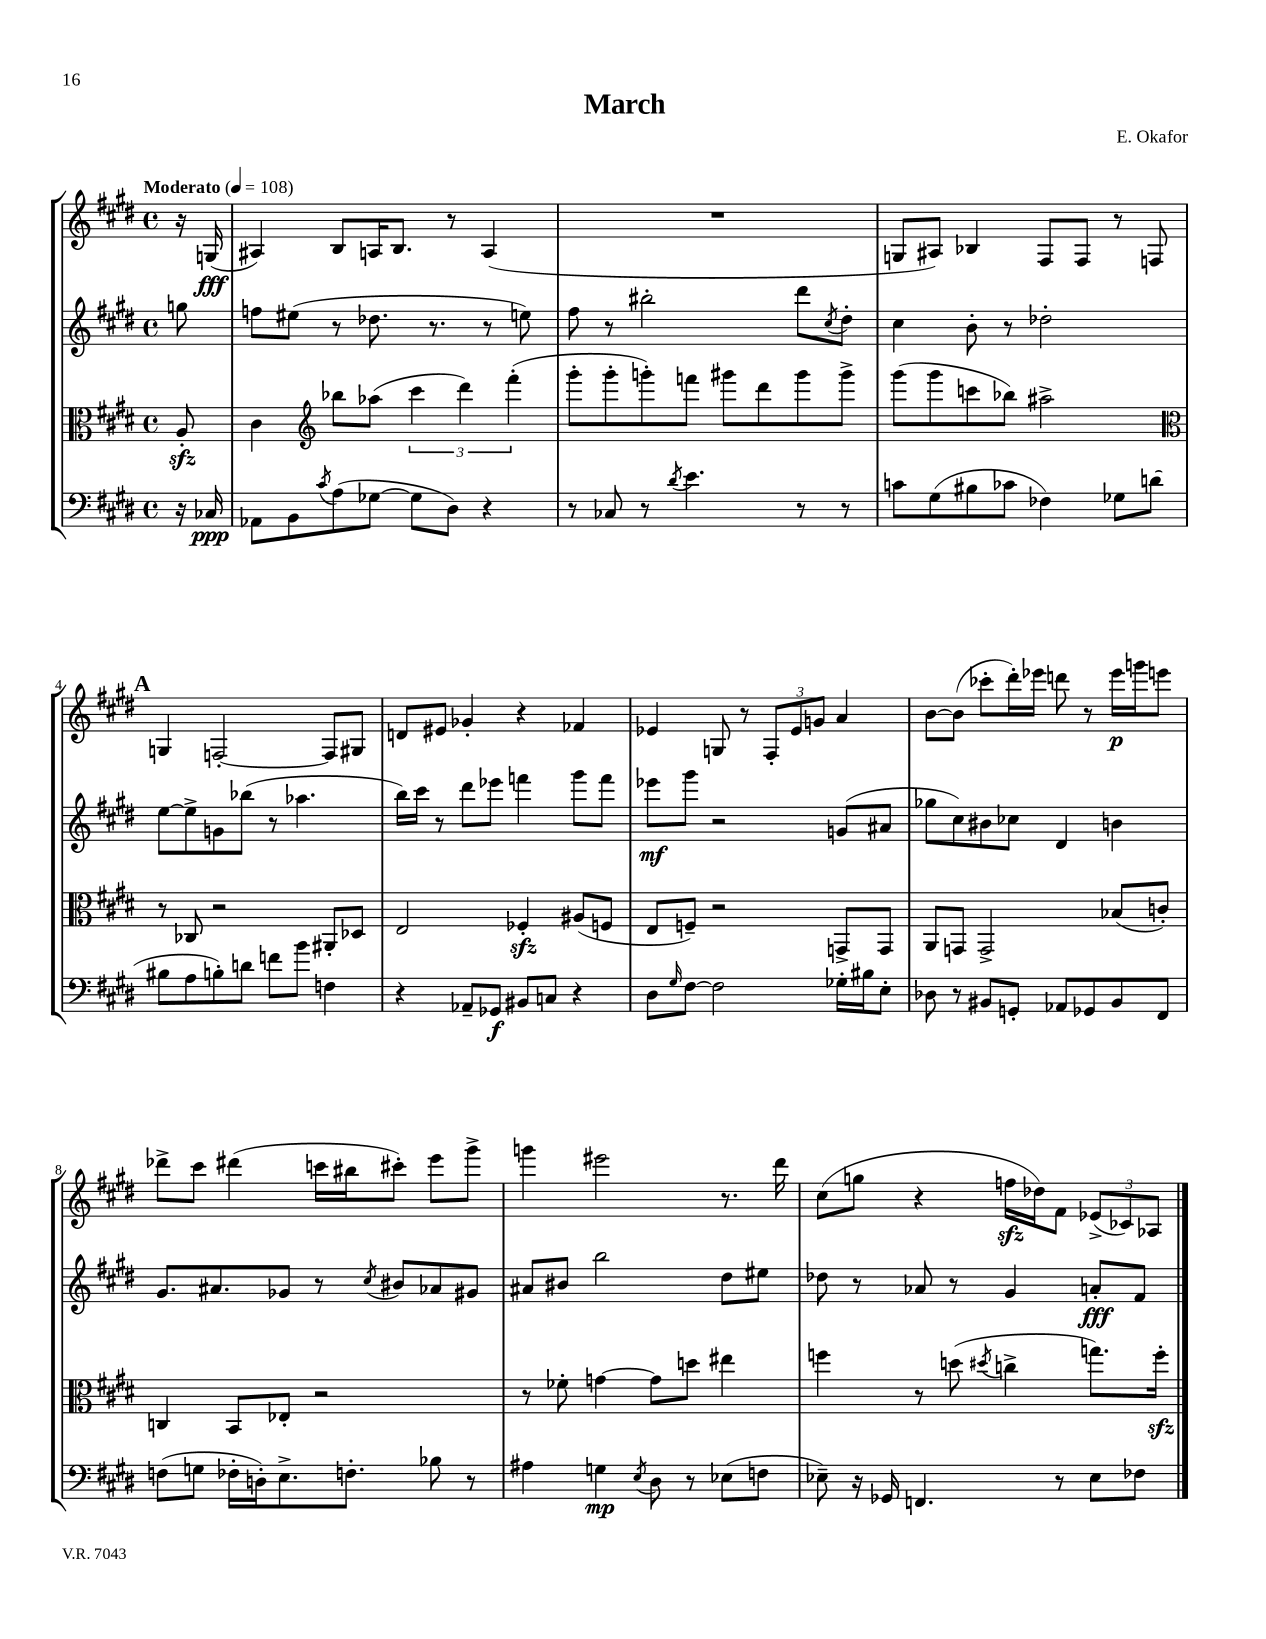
\header { title = "March" composer = "E. Okafor" }
<<
\new StaffGroup <<
\new Staff = "s0" {
    \clef treble \key e \major \defaultTimeSignature \time 4/4 \partial 8 \tempo "Moderato" 4 = 108
    r16 g16\fff( |
    ais4) b8 a16 b8. r8 a4( |
    R1 |
    g8 ais8) bes4 fis8 fis8 r8 f8 |
    \mark \markup { \bold "A" } g4 f2~-. f8 gis8 |
    d'8 eis'8 ges'4-. r4 fes'4 |
    ees'4 g8 r8 \tuplet 3/2 { fis8-. ees'8 g'8 } a'4 |
    b'8~ b'8( ces'''8-. dis'''16-.) ees'''16 d'''8 r8 ees'''16\p g'''16 e'''8 |
    des'''8-> cis'''8 dis'''4( c'''16 bis''16 cis'''8-.) e'''8 gis'''8-> |
    g'''4 eis'''2 r8. dis'''16 |
    cis''8( g''8 r4 f''16\sfz des''16) fis'8 \tuplet 3/2 { ees'8->( ces'8) aes8 } \bar "|." |
}
\new Staff = "s1" {
    \clef treble \key e \major \defaultTimeSignature \time 4/4 \partial 8
    g''8 |
    f''8 eis''8( r8 des''8. r8. r8 e''8) |
    fis''8 r8 bis''2-. dis'''8 \acciaccatura { cis''8 } dis''8-. |
    cis''4 b'8-. r8 des''2-. |
    \mark \markup { \bold "A" } e''8~ e''8-> g'8 bes''8( r8 aes''4. |
    b''16) cis'''16 r8 dis'''8 ees'''8 f'''4 gis'''8 f'''8 |
    ees'''8\mf gis'''8 r2 g'8( ais'8 |
    ges''8 cis''8) bis'8 ces''8 dis'4 b'4 |
    gis'8. ais'8. ges'8 r8 \acciaccatura { cis''8 } bis'8 aes'8 gis'8 |
    ais'8 bis'8 b''2 dis''8 eis''8 |
    des''8 r8 aes'8 r8 gis'4 a'8-.\fff fis'8 \bar "|." |
}
\new Staff = "s2" {
    \clef alto \key e \major \defaultTimeSignature \time 4/4 \partial 8
    a8-.\sfz |
    cis'4 \clef treble bes''8 aes''8( \tuplet 3/2 { cis'''4 dis'''4) fis'''4-.( } |
    gis'''8-. gis'''8-. g'''8-.) f'''8 gis'''8 dis'''8 gis'''8 gis'''8-> |
    gis'''8( gis'''8 c'''8 bes''8) ais''2-> |
    \mark \markup { \bold "A" } \clef alto r8 ces8 r2 ais,8-. des8 |
    e2 fes4-.\sfz ais8( f8 |
    e8 f8--) r2 g,8-> g,8 |
    a,8 g,8 g,2-> bes8( c'8-.) |
    c4 b,8 ees8-. r2 |
    r8 fes'8-. g'4~ g'8 d''8 eis''4 |
    f''4 r8 d''8( \acciaccatura { dis''8 } c''4-> g''8.) f''16-.\sfz \bar "|." |
}
\new Staff = "s3" {
    \clef bass \key e \major \defaultTimeSignature \time 4/4 \partial 8
    r16 ces16\ppp |
    aes,8 b,8 \acciaccatura { cis'8 } a8( ges8~ ges8 dis8) r4 |
    r8 ces8 r8 \acciaccatura { dis'8 } e'4. r8 r8 |
    c'8 gis8( bis8 ces'8 fes4) ges8 d'8( |
    \mark \markup { \bold "A" } bis8 a8 b8-.) d'8 f'8 b'8 f4 |
    r4 aes,8-- ges,8\f bis,8 c8 r4 |
    dis8 \grace { gis16 } fis8~ fis2 ges16-. bis16 e8-. |
    des8 r8 bis,8 g,8-. aes,8 ges,8 bis,8 fis,8 |
    f8( g8 fes16-. d16-.) e8.-> f8.-. bes8 r8 |
    ais4 g4\mp \acciaccatura { e8 } dis8 r8 ees8( f8 |
    ees8--) r16 ges,16 f,4. r8 ees8 fes8 \bar "|." |
}
>>
>>
